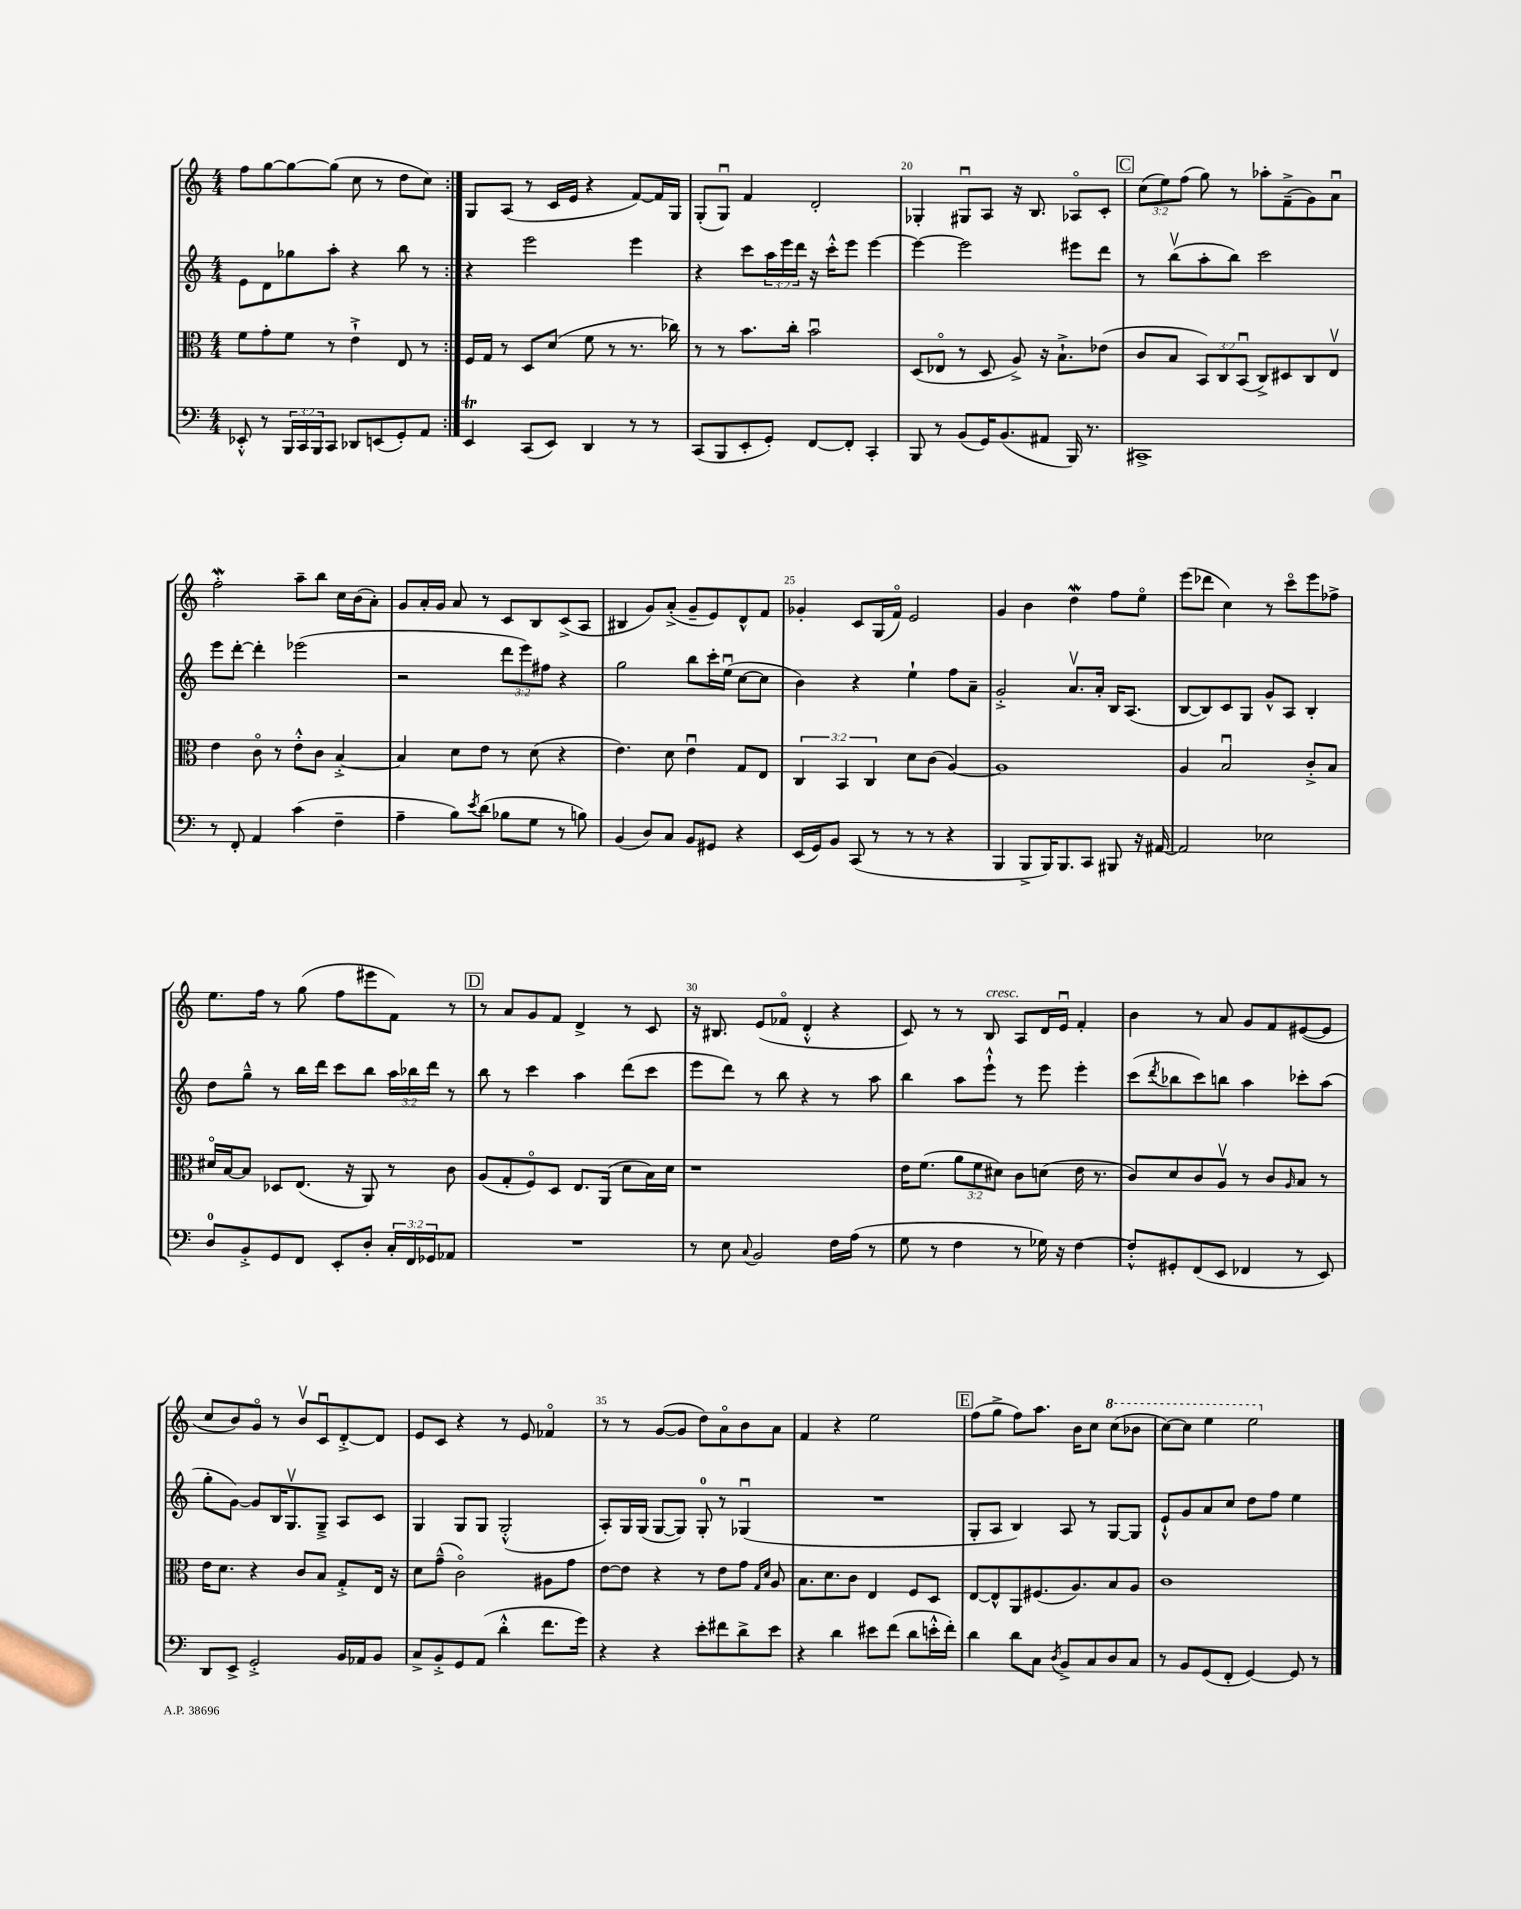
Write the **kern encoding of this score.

**kern	**kern	**kern	**kern
*staff4	*staff3	*staff2	*staff1
*clefF4	*clefC3	*clefG2	*clefG2
*k[]	*k[]	*k[]	*k[]
*M4/4	*M4/4	*M4/4	*M4/4
8EE-'^^	8f	8e	8ff
8r	8g'	8d	[8gg
24BBB	8f	8gg-	8gg_
24CC	.	.	.
24BBB	.	.	.
8CC	8r	8aa'	(8gg]
8DD-	4e`^	4r	8cc
(8EE	.	.	8r
8GG')	8E	8bb	8dd
8AA	8r	8r	8cc)
=:|!	=:|!	=:|!	=:|!
4EE	16F	4r	8G
.	16G	.	.
.	8r	.	(8A
(8CC	8D	2eee	8r
8EE)	(8d	.	16c
.	.	.	16e
4DD	8f	.	4r
.	8r	.	.
8r	8.r	4eee	[8f)
8r	.	.	16f]
.	16cc-)	.	16G
=	=	=	=
(8CC	8r	4r	(8G'
8BBB	8r	.	8Gu)
8EE'	8.b	8ccc	4f
8GG')	.	24aa	.
.	.	24eee	.
.	16cc'	.	.
.	.	24ddd	.
[8FF	2bu	16r	2d'
.	.	16ccc'^^	.
8FF']	.	8eee	.
4CC'	.	[4eee	.
=	=	=	=
8BBB	(8D	4eee_	4G-'
8r	8E-o	.	.
(8BB	8r	2eee]	8G#u
16GG)	8D	.	8A
(8.BB	.	.	.
.	8A^)	.	16r
.	.	.	8.B
8AA#	16r	.	.
.	8.B`^	.	.
16BBB)	.	8eee#	8A-o
8.r	.	.	.
.	(8e-	8ddd	8c'
=	=	=	=
1CC#^	8c	8r	(12cc
.	.	.	12ee)
.	8B	(8bbv	.
.	.	.	(12ff
.	12BB)	8aa'	8gg)
.	12C	.	.
.	.	8bb)	8r
.	(12BBu	.	.
.	8C^)	2ccc	8aa-'
.	8D#	.	(8f~^
.	8C	.	8g)
.	8Ev	.	8au
=	=	=	=
8r	4e	8eee	2ff'
8FF'	.	[8ddd'	.
4AA	8co	4ddd']	.
.	8r	.	.
(4c	8e'^^	(2eee-	8aa~
.	8c	.	8bb
4F~	[4B'^	.	16cc
.	.	.	(16b
.	.	.	8a')
=	=	=	=
4A~	4B]	2r	8g
.	.	.	16a'
.	.	.	16g
8B)	8d	.	8a
8qe	.	.	.
(8d	8e	.	8r
8B-	8r	12ddd	8c
.	.	12eee)	.
8G	(8d	.	8B
.	.	12ff#	.
8r	4r	4r	(8c^
8B)	.	.	8A
=	=	=	=
(4BB	4.e)	2gg	4B#
8D)	.	.	8g)
8C	8d	.	(8a'^
8BB	4eu	8bb	8g~
8GG#	.	16ccc'	8e)
.	.	(16eeu	.
4r	8G	[8cc	8d^^
.	8E	8cc]	8f
=	=	=	=
(16EE	6C	4b)	4g-'
16GG)	.	.	.
8BB	.	.	.
.	6BB	.	.
(8CC	.	4r	8c
.	6C	.	.
8r	.	.	(16G
.	.	.	16fo)
8r	8d	4ee`	2e
8r	(8c	.	.
4r	[4A)	8ff	.
.	.	8a~	.
=	=	=	=
4BBB	1A]	2g'^	4g
8BBB^	.	.	4b
16BBB)	.	.	.
8.BBB	.	.	.
.	.	8.av	4dd
8CC	.	.	.
.	.	16a'	.
8BBB#	.	16B	8ff
.	.	(8.A	.
16r	.	.	8eeo
[16AA#	.	.	.
=	=	=	=
2AA#]	4A	[8B	(8eee
.	.	8B])	8ddd-
.	2Bu	8c	4cc)
.	.	8G	.
2E-	.	8g^^	8r
.	.	8A	8ccco
.	8c'^	4B'	8eee
.	8B	.	8ff-^
=	=	=	=
8D	16d#o	8dd	8.ee
.	[16B	.	.
8BB'^	8B]	8gg~^^	.
.	.	.	16ff
8GG	8D-	8r	8r
8FF	(8.E	16bb	(8gg
.	.	16ddd	.
8EE'	.	8ccc	8ff
.	16r	.	.
8D'	8AA)	8bb	8eee#
24C'	8r	24aa	8f)
24FF	.	24bb-	.
24GG-	.	24ddd	.
8AA-	8c	8r	8r
=	=	=	=
1r	(8A	8bb	8r
.	8G'	8r	8a
.	8Fo)	4ccc	8g
.	8D	.	8f
.	8.E	4aa	4d^
.	(16AA	.	.
.	8d	(8ddd	8r
.	16B)	8ccc	8c
.	16d	.	.
=	=	=	=
8r	1r	8eee	16r
.	.	.	8.B#
8E	.	8ddd)	.
8qqC	.	.	.
2BB	.	8r	(8e
.	.	8bb	8f-o
.	.	4r	4d'^^
16F	.	8r	4r
(16A	.	.	.
8r	.	8aa	.
=	=	=	=
8G	16e	4bb	8c)
.	(8.f	.	.
8r	.	.	8r
4F	12a	8aa	8r
.	12f	.	.
.	.	8eee`^^	8B
.	12d#)	.	.
8r	8c	8r	8A
16G-)	(8d	8eee	16d
16r	.	.	16eu
[4F	16e	4eee'	4f'
.	8.r	.	.
=	=	=	=
8F'^^]	8c)	(8ccc	4b
.	.	8qddd	.
8GG#'	8d	8bb-	.
(8FF	8c	8ccc)	8r
8EE	8Av	8bb	8a
4FF-	8r	4aa	8g
.	8c	.	8f
.	16qqA	.	.
8r	8B	8ccc-'	([8e#
8EE)	8r	(8aa	8e#]
=	=	=	=
8DD	16e	8gg'	8cc
.	8.d	.	.
8EE^	.	[8g)	8b)
2GG'^	4r	8g]	8go
.	.	16B	8r
.	.	8.Gv	.
.	8c	.	8bv
.	8B	8G~^	8cu
16BB	8G'^	8A	[8d'^
16AA-	.	.	.
8BB	16E	8c	8d]
.	16r	.	.
=	=	=	=
8C^	8d	4G	8e
8BB'^	(8g~^^	.	8c
8GG	2co)	8G	4r
(8AA	.	8G	.
4d'^^	.	(2G'^^	8r
.	.	.	8e
8.f	8A#	.	4f-o
.	8g	.	.
16g)	.	.	.
=	=	=	=
4r	[8e	8A')	8r
.	8e]	16G	8r
.	.	(16G	.
4r	4r	[8G	([8g
.	.	8G])	8g]
8e'	8r	8G'	8dd)
8f#	8e	8r	8ao
8d^	8g	(4G-u	8b
.	16qqG	.	.
.	16qqd	.	.
8e	8A	.	8a
=	=	=	=
4r	8.B	1r	4f
.	8.d	.	.
4d	.	.	4r
.	8c	.	.
8e#	4E	.	2ee
(8f	.	.	.
8d	8F	.	.
16e'^^	8D	.	.
16f')	.	.	.
=	=	=	=
4d	[8E	8G'	(8ff
.	8E^^]	8A	8gg^
8d	8AA	4B)	8ff)
8C	(8.F#	.	8.aa
8qD	.	.	.
8BB^	.	8A	.
.	8.A)	.	16b
8C	.	8r	8cc
8D	8B	[8G	(8ccc
8C	8A	8G]	8bb-
=	=	=	=
8r	1c	8e`^^	[8ccc)
8BB	.	8g	8ccc]
(8GG	.	8a	4eee
8FF'	.	8cc	.
[4GG)	.	8dd	2eee
.	.	8ff	.
8GG]	.	4ee	.
8r	.	.	.
==	==	==	==
*-	*-	*-	*-
